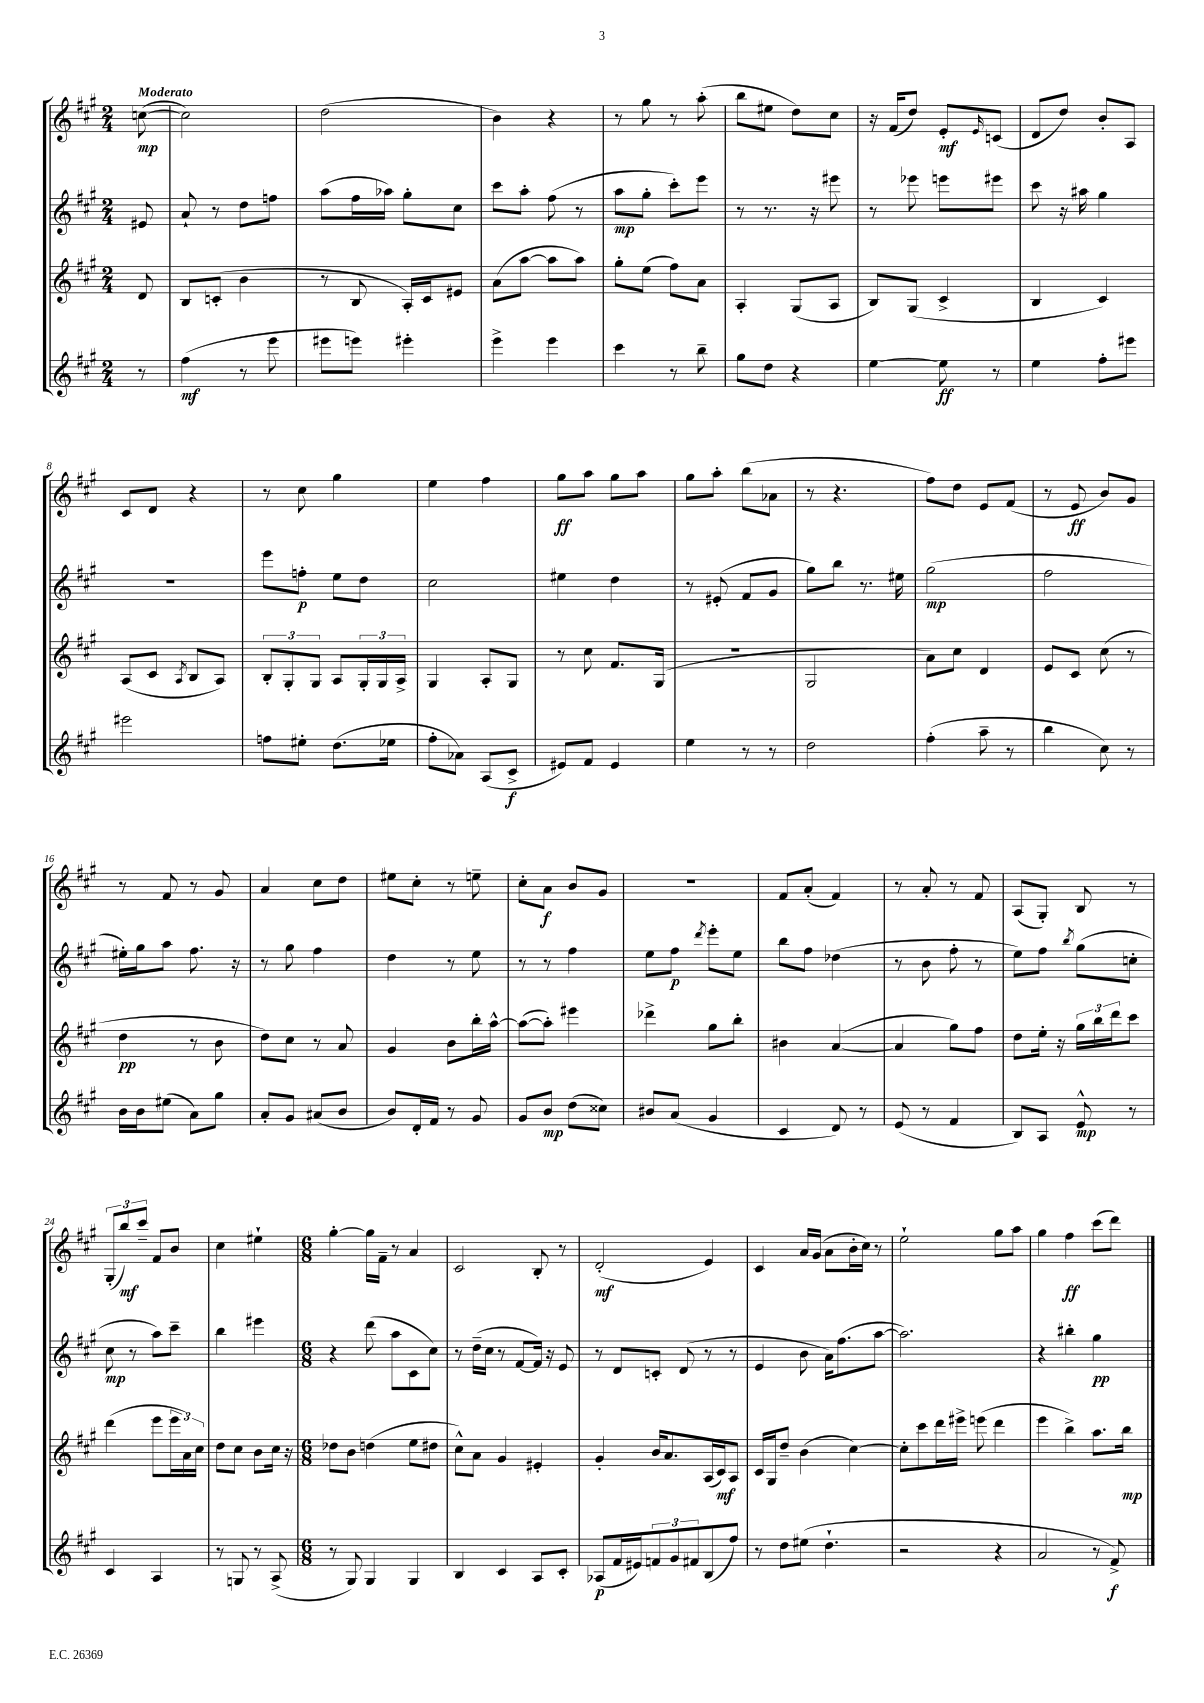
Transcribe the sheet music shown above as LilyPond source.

<<
\new StaffGroup <<
\new Staff = "s0" {
    \clef treble \key a \major \numericTimeSignature \time 2/4 \partial 8 \tempo "Moderato"
    c''8~\mp( |
    c''2) |
    d''2( |
    b'4) r4 |
    r8 gis''8 r8 a''8-.( |
    b''8 eis''8 d''8) cis''8 |
    r16 fis'16( d''8) e'8-.\mf \grace { e'16 } c'8( |
    d'8 d''8) b'8-. a8 |
    cis'8 d'8 r4 |
    r8 cis''8 gis''4 |
    e''4 fis''4 |
    gis''8\ff a''8 gis''8 a''8 |
    gis''8 a''8-. b''8( aes'8 |
    r8 r4. |
    fis''8) d''8 e'8 fis'8( |
    r8 e'8\ff b'8) gis'8 |
    r8 fis'8 r8 gis'8 |
    a'4 cis''8 d''8 |
    eis''8 cis''8-. r8 e''8-- |
    cis''8-. a'8\f b'8 gis'8 |
    r2 |
    fis'8 a'8-.( fis'4) |
    r8 a'8-. r8 fis'8 |
    a8( gis8-.) b8 r8 |
    \tuplet 3/2 { gis8-.( b''8\mf) cis'''8-- } fis'8 b'8 |
    cis''4 eis''4-! |
    \numericTimeSignature \time 6/8 gis''4~-. gis''16 fis'16-- r8 a'4 |
    cis'2 b8-. r8 |
    d'2-.\mf( e'4) |
    cis'4 a'16 gis'16( a'8 b'16-. cis''16) r8 |
    e''2-! gis''8 a''8 |
    gis''4 fis''4\ff cis'''8( d'''8) \bar "|." |
}
\new Staff = "s1" {
    \clef treble \key a \major \numericTimeSignature \time 2/4 \partial 8
    eis'8 |
    a'8-! r8 d''8 f''8 |
    a''8( fis''16 aes''16) gis''8-. cis''8 |
    cis'''8 a''8-. fis''8( r8 |
    a''8\mp gis''8-. cis'''8-.) e'''8 |
    r8 r8. r16 eis'''8 |
    r8 ees'''8 e'''8 eis'''8 |
    cis'''8 r16 ais''16 gis''4 |
    R2 |
    e'''8 f''8-.\p e''8 d''8 |
    cis''2 |
    eis''4 d''4 |
    r8 eis'8-.( fis'8 gis'8 |
    gis''8) b''8 r8. eis''16 |
    gis''2\mp( |
    fis''2 |
    eis''16-.) gis''16 a''8 fis''8. r16 |
    r8 gis''8 fis''4 |
    d''4 r8 e''8 |
    r8 r8 fis''4 |
    e''8 fis''8\p \acciaccatura { d'''8 } e'''8-. e''8 |
    b''8 fis''8 des''4( |
    r8 b'8 fis''8-. r8 |
    e''8) fis''8 \acciaccatura { b''8 } gis''8( c''8-. |
    cis''8\mp r8 a''8) cis'''8-- |
    b''4 eis'''4 |
    \numericTimeSignature \time 6/8 r4 d'''8( a''8 cis'8 cis''8) |
    r8 d''16--( cis''16 r8 fis'8~ fis'16) r16 e'8 |
    r8 d'8 c'8-. d'8( r8 r8 |
    e'4 b'8 a'16) fis''8.( a''8~ |
    a''2.) |
    r4 bis''4-. gis''4\pp \bar "|." |
}
\new Staff = "s2" {
    \clef treble \key a \major \numericTimeSignature \time 2/4 \partial 8
    d'8 |
    b8 c'8-.( b'4 |
    r8 b8 a16-.) cis'16 eis'8 |
    a'8( a''8~ a''8 a''8) |
    gis''8-. e''8( fis''8) a'8 |
    a4-. gis8( a8 |
    b8) gis8( cis'4-> |
    b4 cis'4) |
    a8( cis'8 \acciaccatura { a8 } b8 a8) |
    \tuplet 3/2 { b8-. gis8-. gis8 } a8 \tuplet 3/2 { gis16-. gis16 a16-> } |
    gis4 a8-. gis8 |
    r8 cis''8 fis'8. gis16( |
    r2 |
    gis2 |
    a'8) cis''8 d'4 |
    e'8 cis'8 cis''8( r8 |
    d''4\pp r8 b'8 |
    d''8) cis''8 r8 a'8 |
    gis'4 b'8 b''16-. a''16~-^ |
    a''8~( a''8-.) eis'''4 |
    des'''4-> gis''8 b''8-. |
    bis'4 a'4~( |
    a'4 gis''8) fis''8 |
    d''8 e''16-. r16 \tuplet 3/2 { gis''16 b''16 d'''16 } cis'''8 |
    d'''4( e'''8 \tuplet 3/2 { e'''16 a'16) cis''16 } |
    d''8 cis''8 b'8 cis''16 r16 |
    \numericTimeSignature \time 6/8 des''8 b'8 d''4( e''8 dis''8 |
    cis''8-^) a'8 gis'4 eis'4-. |
    gis'4-. b'16 a'8. a16( cis'16\mf) a8 |
    cis'16 gis16 d''8-- b'4( cis''4~) |
    cis''8-. cis'''8 d'''16 eis'''16-> e'''8( d'''4 |
    e'''4 b''4->) a''8. b''16\mp \bar "|." |
}
\new Staff = "s3" {
    \clef treble \key a \major \numericTimeSignature \time 2/4 \partial 8
    r8 |
    fis''4\mf( r8 e'''8 |
    eis'''8 e'''8) eis'''4-. |
    e'''4-> e'''4 |
    cis'''4 r8 b''8-- |
    gis''8 d''8 r4 |
    e''4~ e''8\ff r8 |
    e''4 fis''8-. eis'''8 |
    eis'''2 |
    f''8 eis''8-. d''8.( ees''16 |
    fis''8-. aes'8) a8( cis'8->\f |
    eis'8) fis'8 eis'4 |
    e''4 r8 r8 |
    d''2 |
    fis''4-.( a''8-- r8 |
    b''4 cis''8) r8 |
    b'16 b'16 eis''8( a'8) gis''8 |
    a'8-. gis'8 ais'8( b'8 |
    b'8) d'16-. fis'16 r8 gis'8 |
    gis'8 b'8\mp d''8( cisis''8) |
    bis'8 a'8( gis'4 |
    cis'4 d'8) r8 |
    e'8( r8 fis'4 |
    b8) a8 e'8-^\mp r8 |
    cis'4 a4 |
    r8 g8 r8 a8->( |
    \numericTimeSignature \time 6/8 r8 gis8) gis4 gis4 |
    b4 cis'4 a8 cis'8-. |
    aes8\p( fis'16 eis'16) \tuplet 3/2 { f'8 gis'8 fis'8 } b8( fis''8) |
    r8 d''8 eis''8( d''4.-! |
    r2 r4 |
    a'2 r8 fis'8->\f) \bar "|." |
}
>>
>>
